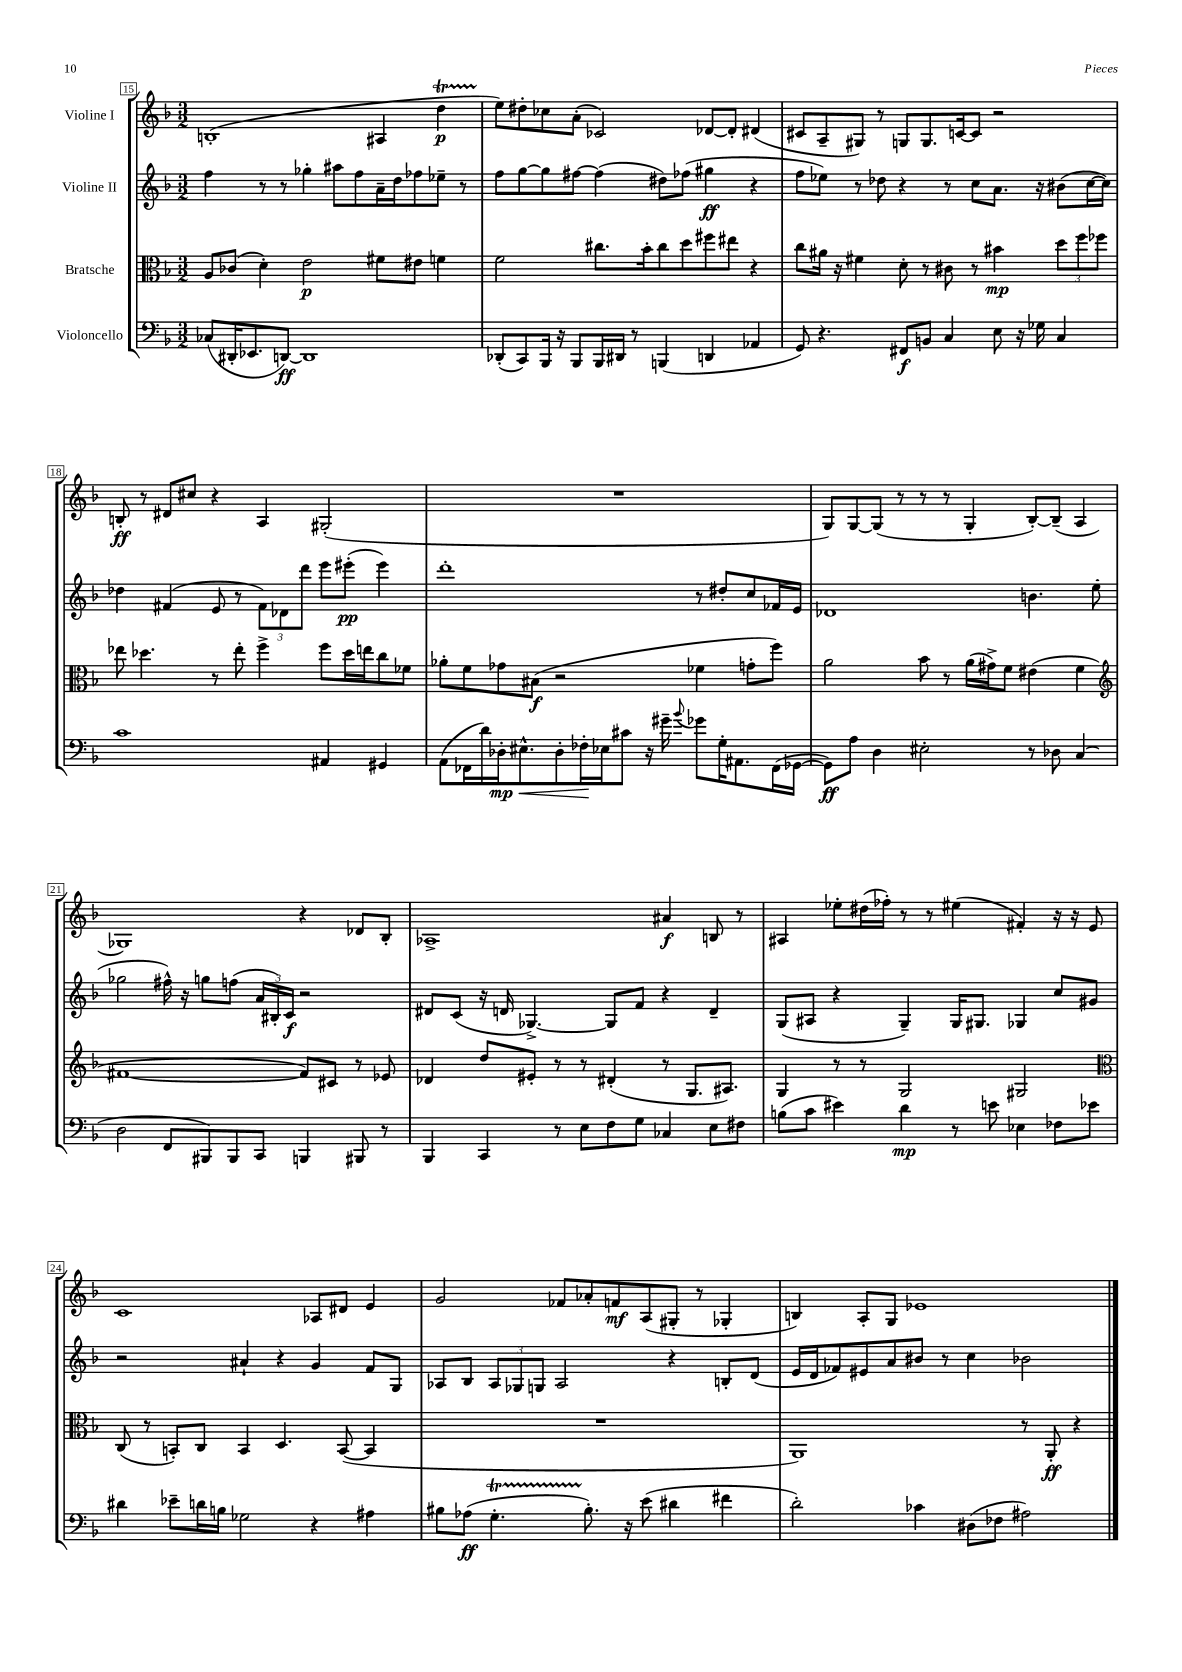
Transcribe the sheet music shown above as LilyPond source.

<<
\new StaffGroup <<
\new Staff = "s0" \with { instrumentName = "Violine I" } {
    \clef treble \key f \major \numericTimeSignature \time 3/2
    \autoBeamOff b1-.( ais4 d''4\startTrillSpan\p |
    e''8[\stopTrillSpan) dis''8-. ces''8 a'8]-.( ces'2) des'8[~ des'8]-. dis'4( |
    cis'8[ a8-- gis8]) r8 g8[ g8. c'16~ c'8] r2 |
    b8-.\ff r8 dis'8[ cis''8] r4 a4 gis2-.( |
    R1. |
    g8[) g8~ g8]( r8 r8 r8 g4-. bes8[~-.) bes8]--( a4 |
    ges1) r4 des'8[ bes8]-. |
    aes1-> ais'4\f b8 r8 |
    ais4 ees''8[-. dis''16( fes''16]-.) r8 r8 eis''4( fis'4-.) r16 r16 e'8 |
    c'1 aes8[ dis'8] e'4 |
    g'2 fes'8[ aes'8-. f'8\mf a8( gis8]-. r8 ges4-. |
    b4) a8[-. g8] ees'1 \bar "|." |
}
\new Staff = "s1" \with { instrumentName = "Violine II" } {
    \clef treble \key f \major \numericTimeSignature \time 3/2
    \autoBeamOff f''4 r8 r8 ges''4-. ais''8[ f''8 a'16-- d''16 fes''8 ees''8]-- r8 |
    f''8[ g''8~ g''8 fis''8]~ fis''4( dis''8[) fes''8]( gis''4\ff r4 |
    f''8[ ees''8]) r8 des''8 r4 r8 c''8[ a'8.] r16 bis'8[( c''16~ c''16]) |
    des''4 fis'4( e'8 r8 \tuplet 3/2 { fis'8[) des'8 d'''8] } e'''8[ eis'''8]-.\pp( eis'''4) |
    d'''1-. r8 dis''8[-. c''8 fes'16 e'16] |
    des'1 b'4. e''8( |
    ges''2 fis''16-^) r16 g''8[ f''8]( \tuplet 3/2 { a'16[ bis16-.) c'16]\f } r2 |
    dis'8[ c'8]( r16 d'16 ges4.~->) ges8[ f'8] r4 d'4-- |
    g8[( ais8] r4 g4--) g16[ gis8.] ges4 c''8[ gis'8] |
    r2 ais'4-! r4 g'4 f'8[ g8] |
    aes8[ bes8] \tuplet 3/2 { aes8[ ges8 g8] } aes2 r4 b8[-. d'8]( |
    e'16[ d'16 fes'8) eis'8 a'8 bis'8] r8 c''4 bes'2 \bar "|." |
}
\new Staff = "s2" \with { instrumentName = "Bratsche" } {
    \clef alto \key f \major \numericTimeSignature \time 3/2
    \autoBeamOff a8[ ces'8]( d'4-.) e'2\p fis'8[ eis'8] f'4 |
    f'2 cis''8.[ bes'16-. cis''8 d''8 fis''8 eis''8] r4 |
    c''8[ ais'16] r16 fis'4 d'8-. r8 cis'8 r8 bis'4\mp \tuplet 3/2 { d''8[ f''8 fes''8] } |
    ees''8 des''4. r8 ees''8-. f''4-> f''8[ des''16 e''16 c''8 fes'8] |
    aes'8[-. f'8 ges'8 bis8]\f( r2 fes'4 g'8[-. f''8]) |
    a'2 bes'8 r8 a'16[( gis'16->) f'8] eis'4( f'4 |
    \clef treble fis'1~ fis'8[) cis'8] r8 ees'8 |
    des'4 d''8[ eis'8]-. r8 r8 dis'4-.( r8 g8.[ ais8.]) |
    g4 r8 r8 g2 gis2 |
    \clef alto c8( r8 b,8[-.) c8] b,4 d4. b,8~( b,4 |
    R1. |
    a,1) r8 a,8-.\ff r4 \bar "|." |
}
\new Staff = "s3" \with { instrumentName = "Violoncello" } {
    \clef bass \key f \major \numericTimeSignature \time 3/2
    \autoBeamOff ces8[( dis,16-. ees,8. d,8]~\ff) d,1 |
    des,8[-.( c,8) bes,,16] r16 bes,,8[ bes,,16 dis,16] r8 b,,4( d,4 aes,4 |
    g,8) r4. fis,8[\f b,8] c4 e8 r16 ges16 c4 |
    c'1 ais,4 gis,4 |
    a,8[( fes,16 d'16) des16-.\mp\< eis8.-^ des8-. fes16-.\! ees16 cis'8] r16 gis'16-- \appoggiatura { bes'8 } ges'8[ g16-. ais,8. fes,16( ges,16]~ |
    ges,8[\ff) a8] d4 eis2-. r8 des8 c4( |
    d2 f,8[ bis,,8) bis,,8 c,8] b,,4 bis,,8 r8 |
    bes,,4 c,4 r8 e8[ f8 g8] ces4 e8[ fis8] |
    b8[( c'8] eis'4) d'4\mp r8 e'8 ees4 fes8[ ees'8] |
    dis'4 ees'8[-- d'16 b16] ges2 r4 ais4 |
    bis8[ aes8]\ff( g4.-.\startTrillSpan bis8.-.\stopTrillSpan) r16 e'8( dis'4 fis'4 |
    d'2-.) ces'4 dis8[( fes8] ais2) \bar "|." |
}
>>
>>
\layout { \context { \Score currentBarNumber = #15 \override BarNumber.stencil = #(make-stencil-boxer 0.1 0.3 ly:text-interface::print) } }
